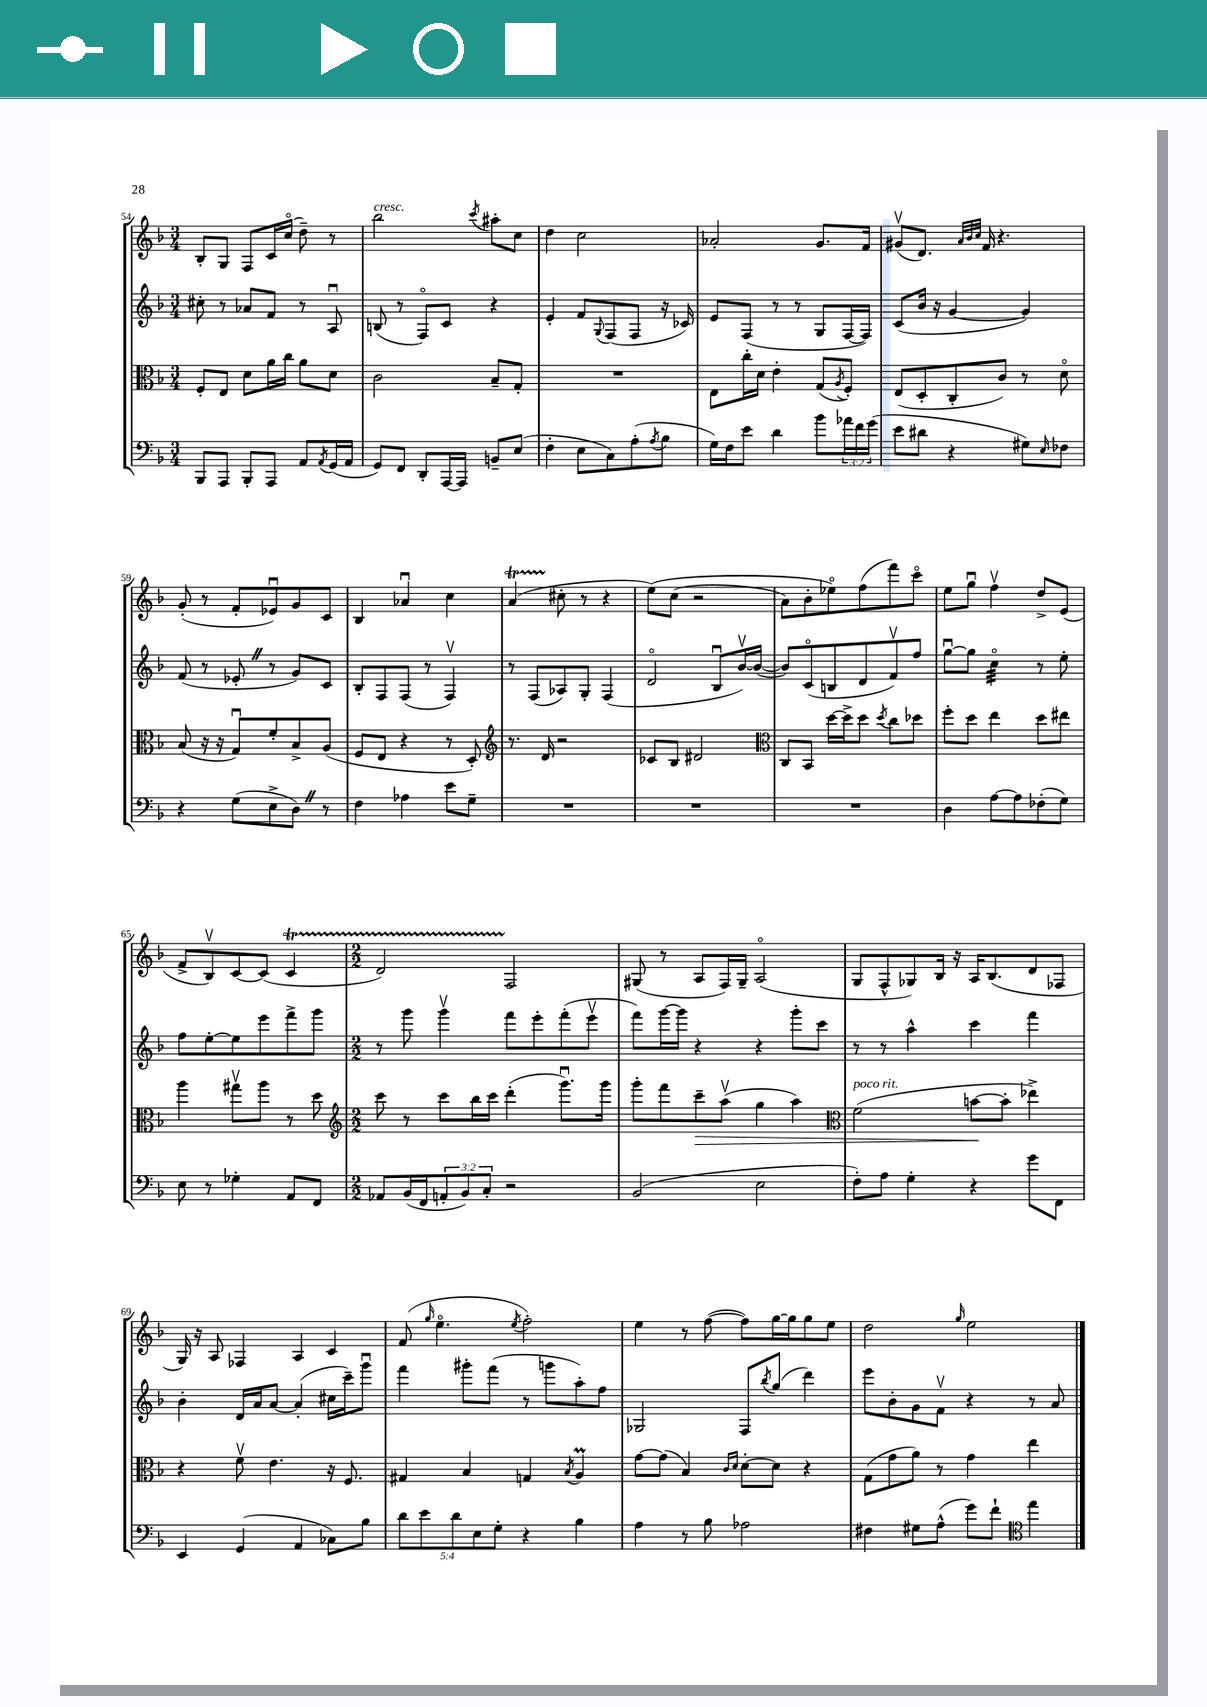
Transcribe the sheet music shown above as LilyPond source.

<<
\new StaffGroup <<
\new Staff = "s0" {
    \clef treble \key f \major \numericTimeSignature \time 3/4
    bes8-. g8 f8 c'16 c''16\flageolet( d''8--) r8 |
    bes''2^\markup { \italic "cresc." } \acciaccatura { c'''8 } ais''8-. c''8 |
    d''4 c''2 |
    aes'2-. g'8. f'16 |
    gis'8\upbow( d'8.) \grace { a'32 bes'32 c''32 } f'16 r4. |
    g'8-.( r8 f'8-. ees'8\downbow) g'8 c'8 |
    bes4 aes'4\downbow c''4 |
    a'4\startTrillSpan( cis''8-.\stopTrillSpan r8 r4 |
    e''8)\( c''8( r2 |
    a'8) bes'8-. ees''8\flageolet\) f''8( f'''8) c'''8\flageolet |
    e''8 g''8\downbow f''4\upbow d''8-> e'8( |
    f'8-> bes8\upbow) c'8~ c'8( c'4\startTrillSpan |
    \numericTimeSignature \time 2/2 d'2) f2\stopTrillSpan |
    gis8( r8 a8 f16) gis16-- a2\flageolet( |
    g8 f8-^ ges8) bes16 r16 a16 bes8.( d'8 fes8 |
    g16) r16 a8 fes4 a4 c'4 |
    f'8( \grace { g''16 } e''4.\flageolet \acciaccatura { e''8 } f''2-.) |
    e''4 r8 f''8~( f''8) g''16~ g''16 g''8 e''8 |
    d''2 \grace { g''16 } e''2 \bar "|." |
}
\new Staff = "s1" {
    \clef treble \key f \major \numericTimeSignature \time 3/4
    cis''8-. r8 aes'8 f'8 r8 a8\downbow |
    b8( r8 f8\flageolet) c'8 r4 |
    e'4-. f'8 \appoggiatura { g8 } f8( f8 r16 ces'16) |
    e'8 f8( r8 r8 g8 f16~ f16) |
    c'8( bes'16 r16 g'4~ g'4) |
    f'8( r8 ees'8-. \once \override BreathingSign.text = \markup { \musicglyph "scripts.caesura.straight" } \breathe r8 g'8) c'8 |
    bes8-. f8 f8( r8 f4\upbow) |
    r8 f8( aes8) g8-. f4( |
    d'2\flageolet bes8\downbow bes'16~\upbow) bes'16~( |
    bes'8) c'8\flageolet( b8 d'8 f'8\upbow) f''8 |
    g''8~\downbow g''8 c''4:32\flageolet r8 e''8-. |
    f''8 e''8~-. e''8 e'''8 f'''8-> g'''8 |
    \numericTimeSignature \time 2/2 r8 g'''8 g'''4\upbow f'''8 e'''8-. f'''8-.( e'''8\upbow |
    f'''8) g'''16~ g'''16 r4 r4 g'''8-. c'''8 |
    r8 r8 a''4-^ c'''4 f'''4 |
    bes'4-. d'16 a'16 a'8~ a'4-.( cis''16 c'''16--) g'''8\downbow |
    f'''4 gis'''8-. f'''8( r8 g'''8 a''8-.) f''8 |
    ges2 f8 \acciaccatura { bes''8 } g''8( d'''4) |
    e'''8 bes'8-. g'8 f'8\upbow r4 r8 a'8 \bar "|." |
}
\new Staff = "s2" {
    \clef alto \key f \major \numericTimeSignature \time 3/4
    f8-. e8 d'8 a'16 c''16 a'8 d'8 |
    c'2 bes8-- g8-. |
    R2. |
    e8 c''16-. d'16 e'4-. g8( \acciaccatura { a8 } f8-.) |
    e8( d8-. c8-. c'8) r8 d'8\flageolet |
    bes8( r16 r16 g8\downbow) f'8-. bes8-> a8( |
    f8 e8 r4 r8 d8-.) |
    \clef treble r8. d'16 r2 |
    ces'8 bes8 dis'2 |
    \clef alto c8 bes,8 d''16~ d''16-> d''8 \acciaccatura { d''8 } c''8 des''8 |
    f''8-. d''8 e''4 d''8 eis''8 |
    a''4 gis''8\upbow a''8 r8 d''8 |
    \numericTimeSignature \time 2/2 \clef treble c'''8 r8 c'''8 bes''16 c'''16 d'''4-.( g'''8.\downbow) g'''16 |
    g'''8-. f'''8 c'''8--\> a''8\upbow( g''4 a''4) |
    \clef alto f'2^\markup { \italic "poco rit." }( b'8~\! b'8-. ees''4->) |
    r4 f'8\upbow e'4. r16 f8. |
    gis4 bes4 g4 \acciaccatura { bes8 } a4\prall |
    g'8~ g'8( bes4) \grace { c'16 d'16 } d'8~-. d'8 r4 |
    g8( g'8 a'8) r8 g'4 e''4 \bar "|." |
}
\new Staff = "s3" {
    \clef bass \key f \major \numericTimeSignature \time 3/4 \override Staff.TupletNumber.text = #tuplet-number::calc-fraction-text
    bes,,8 a,,8 bes,,8-. a,,8 a,8 \acciaccatura { a,8 } g,16( a,16 |
    g,8) f,8 d,8-. a,,16~ a,,16 b,8-- e8( |
    f4-. e8 c8) a8-.( \acciaccatura { a8 } bes8 |
    g16) f16 e'8 d'4 bes'8 \tuplet 3/2 { aes'16 f'16 g'16( } |
    e'8 dis'8 r4 gis8) \grace { e16 } fes8 |
    r4 g8( e8-> d8) \once \override BreathingSign.text = \markup { \musicglyph "scripts.caesura.straight" } \breathe r8 |
    f4 aes4 e'8 g8-- |
    R2. |
    R2. |
    R2. |
    d4 a8~ a8 fes8-.( g8) |
    e8 r8 ges4-. a,8 f,8 |
    \numericTimeSignature \time 2/2 aes,8 bes,16( f,16 \tuplet 3/2 { a,8-. bes,8) c8-. } r2 |
    bes,2( e2 |
    f8-.) a8 g4-. r4 g'8 f,8 |
    e,4 g,4( a,4 ces8) bes8 |
    \tuplet 5/4 { d'8 e'8 d'8 e8 g8-. } r4 bes4 |
    a4 r8 bes8 aes2 |
    fis4 gis8 a8-^( g'8) f'8-! \clef tenor e''4 \bar "|." |
}
>>
>>
\layout { \context { \Score currentBarNumber = #54 } }
